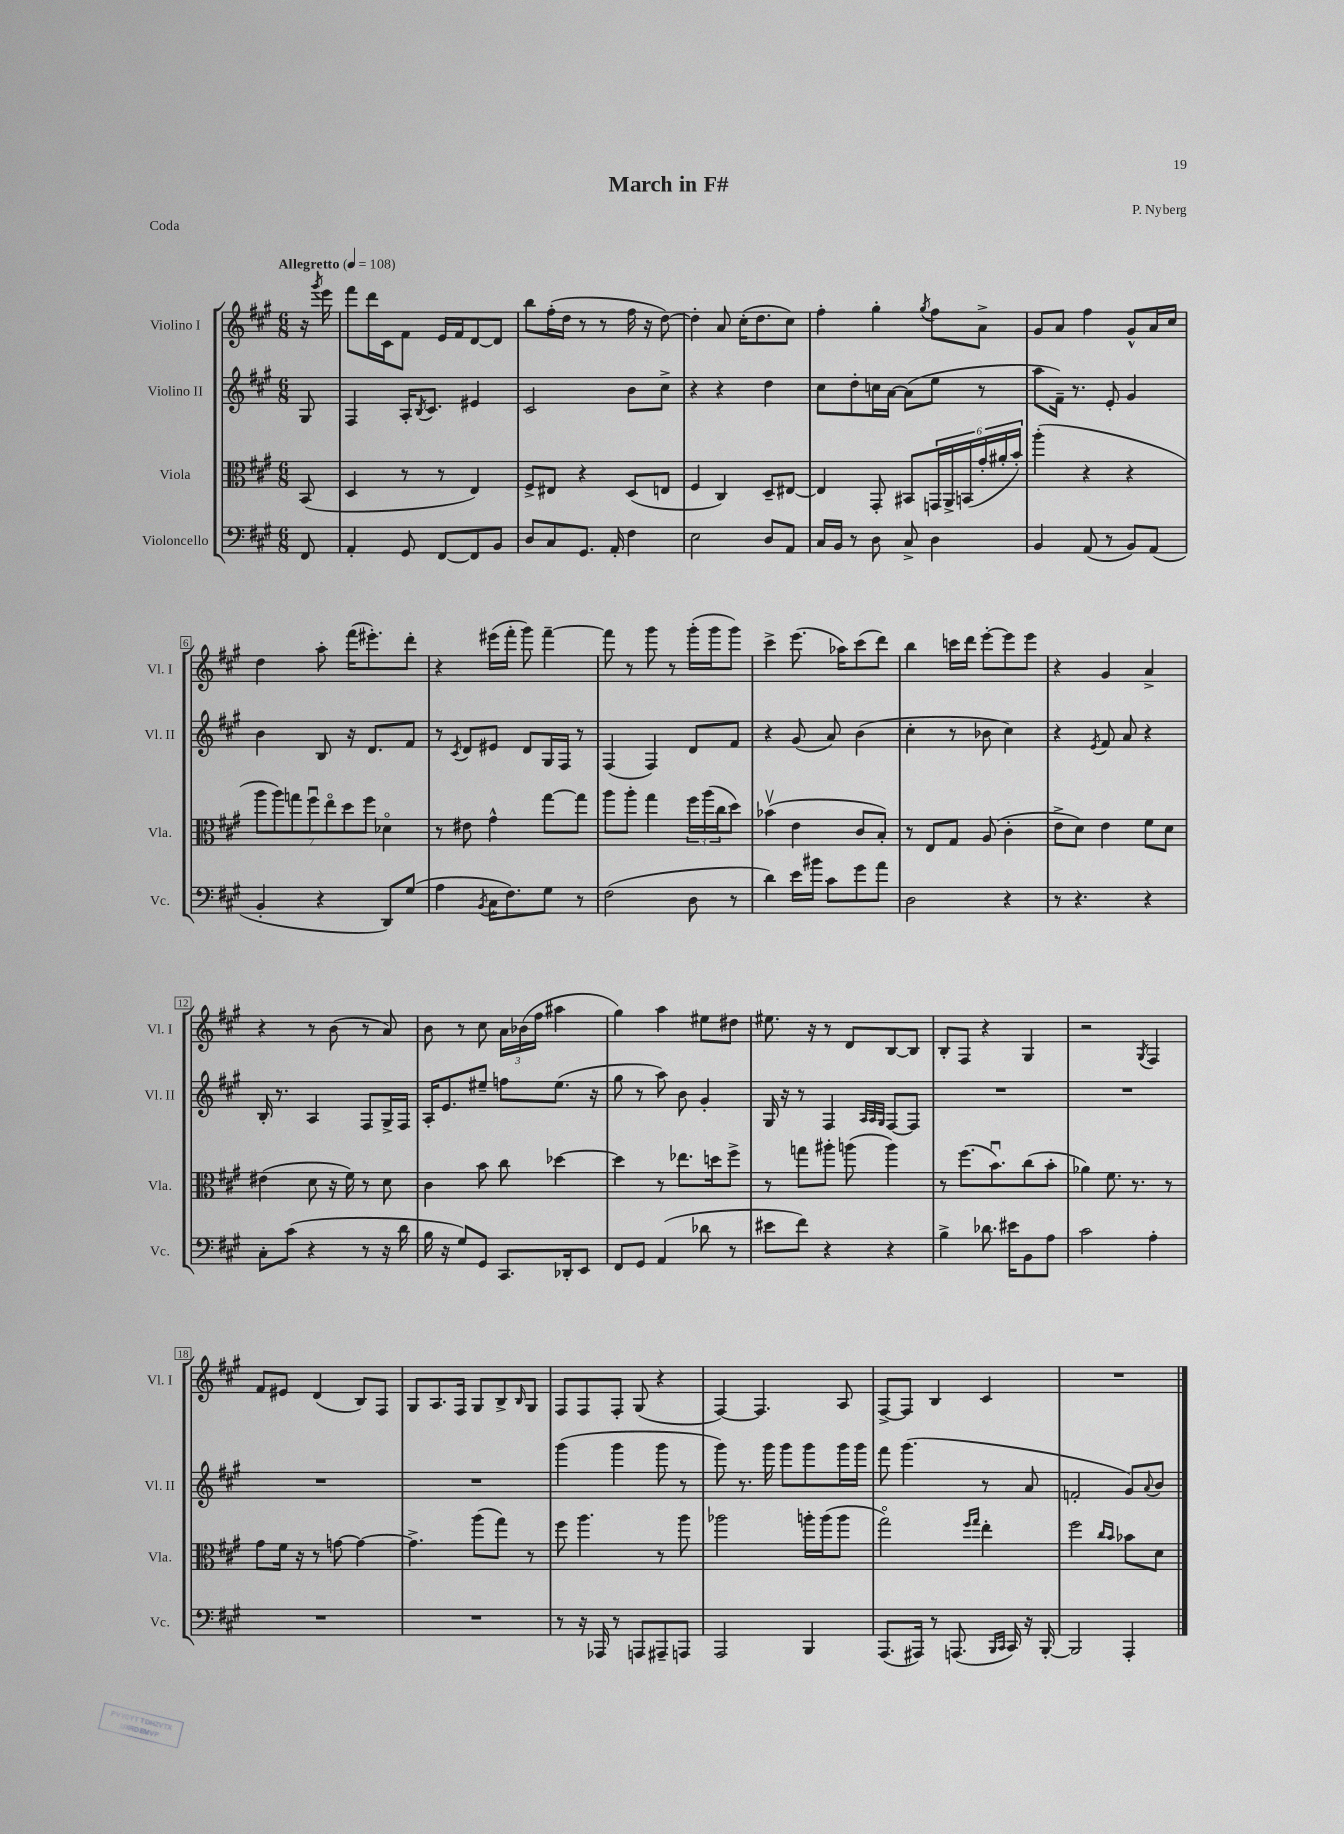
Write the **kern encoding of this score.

**kern	**kern	**kern	**kern
*staff4	*staff3	*staff2	*staff1
*clefF4	*clefC3	*clefG2	*clefG2
*k[f#c#g#]	*k[f#c#g#]	*k[f#c#g#]	*k[f#c#g#]
*M6/8	*M6/8	*M6/8	*M6/8
*MM108	*MM108	*MM108	*MM108
8FF#/	(8BB/	8G#/	16r
.	.	.	8qggg#/
.	.	.	16eee\
=	=	=	=
4AA'/	4D/	4F#/	8fff#\L
.	.	.	16ddd\L
.	.	.	16c#\J
8GG#/	8r	16A'/LK	8f#\J
.	.	8qB/	.
.	.	8.c#/J	.
[8FF#/L	8r	.	16e/LL
.	.	.	16f#/J
8FF#/]	4E/)	4e#/	[8d/
8BB/J	.	.	8d/]J
=	=	=	=
8D/L	8F#^/L	2c#/	8bb\L
8C#/	8E#/J	.	(16ff#'\L
.	.	.	16dd\JJ
8.GG#/J	4r	.	8r
.	.	.	8r
16AA'/	.	.	.
4F#\	(8D/L	8b\L	16ff#\
.	.	.	16r
.	8E/J	8cc#^\J	[8dd\)
=	=	=	=
2E\	4F#/	4r	4dd'\]
.	4C#/)	4r	8a/
.	.	.	(16cc#'\LK
.	.	.	8.dd\
8D/L	8D~/L	4dd\	.
8AA/J	[8E#/J	.	8cc#\J)
=	=	=	=
16C#/LL	4E#/]	8cc#\L	4ff#'\
16BB/JJ	.	.	.
8r	.	8dd'\	.
8D\	8GG#'/	16cc\L	4gg#'\
.	.	[16a\JJ	.
8C#^/	8BB#/L	(8a\]L	.
.	.	.	8qgg#/
4D\	24GG/L	8ee\J	8ff#\L
.	24AA^/	.	.
.	(24BB/	.	.
.	24g#'/	8r	8a^\J
.	24a#'/	.	.
.	24b'/JJ)	.	.
=	=	=	=
4BB/	(4aa'\	8aa\L	8g#/L
.	.	16f#~\Jk)	8a/J
.	.	8.r	.
(8AA/	4r	.	4ff#\
8r	.	8e'/	.
8BB/L)	4r	4g#/	8g#^^/L
(8AA/J	.	.	16a/L
.	.	.	16cc#/JJ
=	=	=	=
4BB'/	14aa\L	4b\	4dd\
.	14aa\)	.	.
.	14gg\	.	.
.	14ff#u\	.	.
4r	.	8B/	8aa'\
.	14eeo\	.	.
.	14dd\	.	.
.	.	16r	(16fff#\LK
.	14ff#\J	.	.
.	.	8.d/L	8.eee#'\)
8DD/L)	4d-o\	.	.
(8G#/J	.	8f#/J	8ddd'\J
=	=	=	=
4A\	8r	8r	4r
.	.	8qc#/	.
.	8e#\	8d/L	.
8qBB/	.	.	.
16C#\LK	4g#^^\	8e#/J	(16eee#\LL
8.F#\)	.	.	16fff#'\JJ
.	.	8d/L	8ggg#\)
8G#\J	[8gg#\L	16G#/L	[4fff#~\
.	.	16F#/JJ	.
8r	8gg#\]J	8r	.
=	=	=	=
(2F#\	8aa\L	(4F#/	8fff#\]
.	8aa'\J	.	8r
.	4gg#\	4F#/)	8ggg#\
.	.	.	8r
8D\	24ff#\LL	8d/L	(16ggg#'\LL
.	(24aa\	.	.
.	.	.	16ggg#\J
.	24cc#\J	.	.
8r	8dd\J)	8f#/J	8ggg#\J)
=	=	=	=
4d\)	(4b-v\	4r	4ccc#^\
16e\LL	4e\	(8g#/	(8.eee\
16b#\JJ	.	.	.
8c#\L	.	8a/)	.
.	.	.	16aa-\LK)
8g#\	8c#/L	(4b\	(8ccc#\
8a\J	8B'/J)	.	8ddd\J)
=	=	=	=
2D\	8r	4cc#'\	4bb\
.	8E/L	.	.
.	8G#/J	8r	16ccc\LL
.	.	.	16ddd\JJ
.	(8A/	8b-\	[8eee'\L
4r	4c#'\	4cc#\)	8eee\]
.	.	.	8eee\J
=	=	=	=
8r	8e^\L	4r	4r
4.r	8d\J)	.	.
.	.	8qe/	.
.	4e\	8f#/	4g#/
.	.	8a/	.
4r	8f#\L	4r	4a^/
.	8d\J	.	.
=	=	=	=
8C#'\L	(4e#\	16B'/	4r
.	.	8.r	.
(8c#\J	.	.	.
4r	8d\	4A/	8r
.	16r	.	(8b\
.	16f#\)	.	.
8r	8r	8F#/L	8r
16r	8d\	16G#^/L	8a/)
16d\	.	16F#/JJ	.
=	=	=	=
16B\	4c#\	16A'/LK	8b\
16r	.	8.e/	.
8G#/L)	.	.	8r
8GG#/J	8b\	8ee#~/J	8cc#\
8.CC#/L	8cc#\	8ff\L	24a\LL
.	.	.	(24b-\
.	.	.	24ff#\JJ
.	[4dd-\	(8.ee#\J	4aa#\
16DD-'/k	.	.	.
8EE/J	.	.	.
.	.	16r	.
=	=	=	=
8FF#/L	4dd-\]	8gg#\	4gg#\)
8GG#/J	.	8r	.
(4AA/	8r	8aa\)	4aa\
.	8.ee-\L	8b\	.
8d-\	.	4g#'/	8ee#\L
.	16dd\k	.	.
8r	8ff#^\J	.	8dd#\J
=	=	=	=
8e#\L	8r	16G#/	8.ee#\
.	.	16r	.
8f#\J)	8gg\L	8r	.
.	.	.	16r
4r	8aa#'\J	4F#/	8r
.	(8aa\	.	8d/L
.	.	32qqA/LLL	.
.	.	32qqA/	.
.	.	32qqG#/JJJ	.
4r	4aa\)	[8F#/L	[8B/
.	.	8F#/]J	8B/]J
=	=	=	=
4B^\	8r	2.r	8B'/L
.	(8.ff#\L	.	8F#/J
8.d-\	.	.	4r
.	8.bu\)	.	.
16e#\LK	.	.	.
8BB\	(8cc#\	.	4G#/
8A\J	8b'\J	.	.
=	=	=	=
2c#\	4a-\)	2.r	2r
.	8.f#\	.	.
.	8.r	.	.
.	.	.	8qG#/
4A'\	.	.	4F#/
.	8r	.	.
=	=	=	=
2.r	8g#\L	2.r	8f#/L
.	16f#\Jk	.	8e#/J
.	16r	.	.
.	8r	.	(4d/
.	[8g\	.	.
.	4g\_	.	8B/L)
.	.	.	8F#/J
=	=	=	=
2.r	4.g^\]	2.r	8G#/L
.	.	.	8.A/
.	.	.	16F#/Jk
.	(8aa\L	.	8G#/L
.	8gg#\J)	.	8B^/
.	.	.	16qqB/
.	8r	.	8G#/J
=	=	=	=
8r	8ff#\	(4ggg#\	8F#/L
16r	4.aa\	.	8F#/
16AAA-/	.	.	.
8r	.	4ggg#\	8F#'/J
8AAA/L	.	.	(8G#/
8AAA#~/	8r	8ggg#\	4r
8AAA/J	8aa\	8r	.
=	=	=	=
2AAA/	2aa-\	8ggg#\)	[4F#/)
.	.	8.r	.
.	.	.	4.F#/]
.	.	16ggg#\	.
.	.	8ggg#\L	.
4BBB/	16aa'\LL	8ggg#\	.
.	(16aa\J	.	.
.	8aa\J	16ggg#\L	8A/
.	.	16ggg#\JJ	.
=	=	=	=
(8.AAA/L	2gg#o\)	8fff#\	[8F#^/L
.	.	(4.ggg#\	8F#/]J
16AAA#/Jk)	.	.	.
8r	.	.	4B/
(8.AAA/	.	.	.
.	16qqff#/LL	.	.
.	16qqgg#/JJ	.	.
.	4ee'\	8r	4c#/
16qqBBB/LL	.	.	.
16qqCC#/JJ	.	.	.
16CC#/)	.	.	.
16r	.	8a/	.
[16BBB'/	.	.	.
=	=	=	=
2BBB/]	2ff#\	2f'/	2.r
.	16qqcc#/LL	.	.
.	16qqb/JJ	.	.
4AAA'/	8b-\L	8g#/L)	.
.	.	8qqa/	.
.	8d\J	8b/J	.
==	==	==	==
*-	*-	*-	*-
